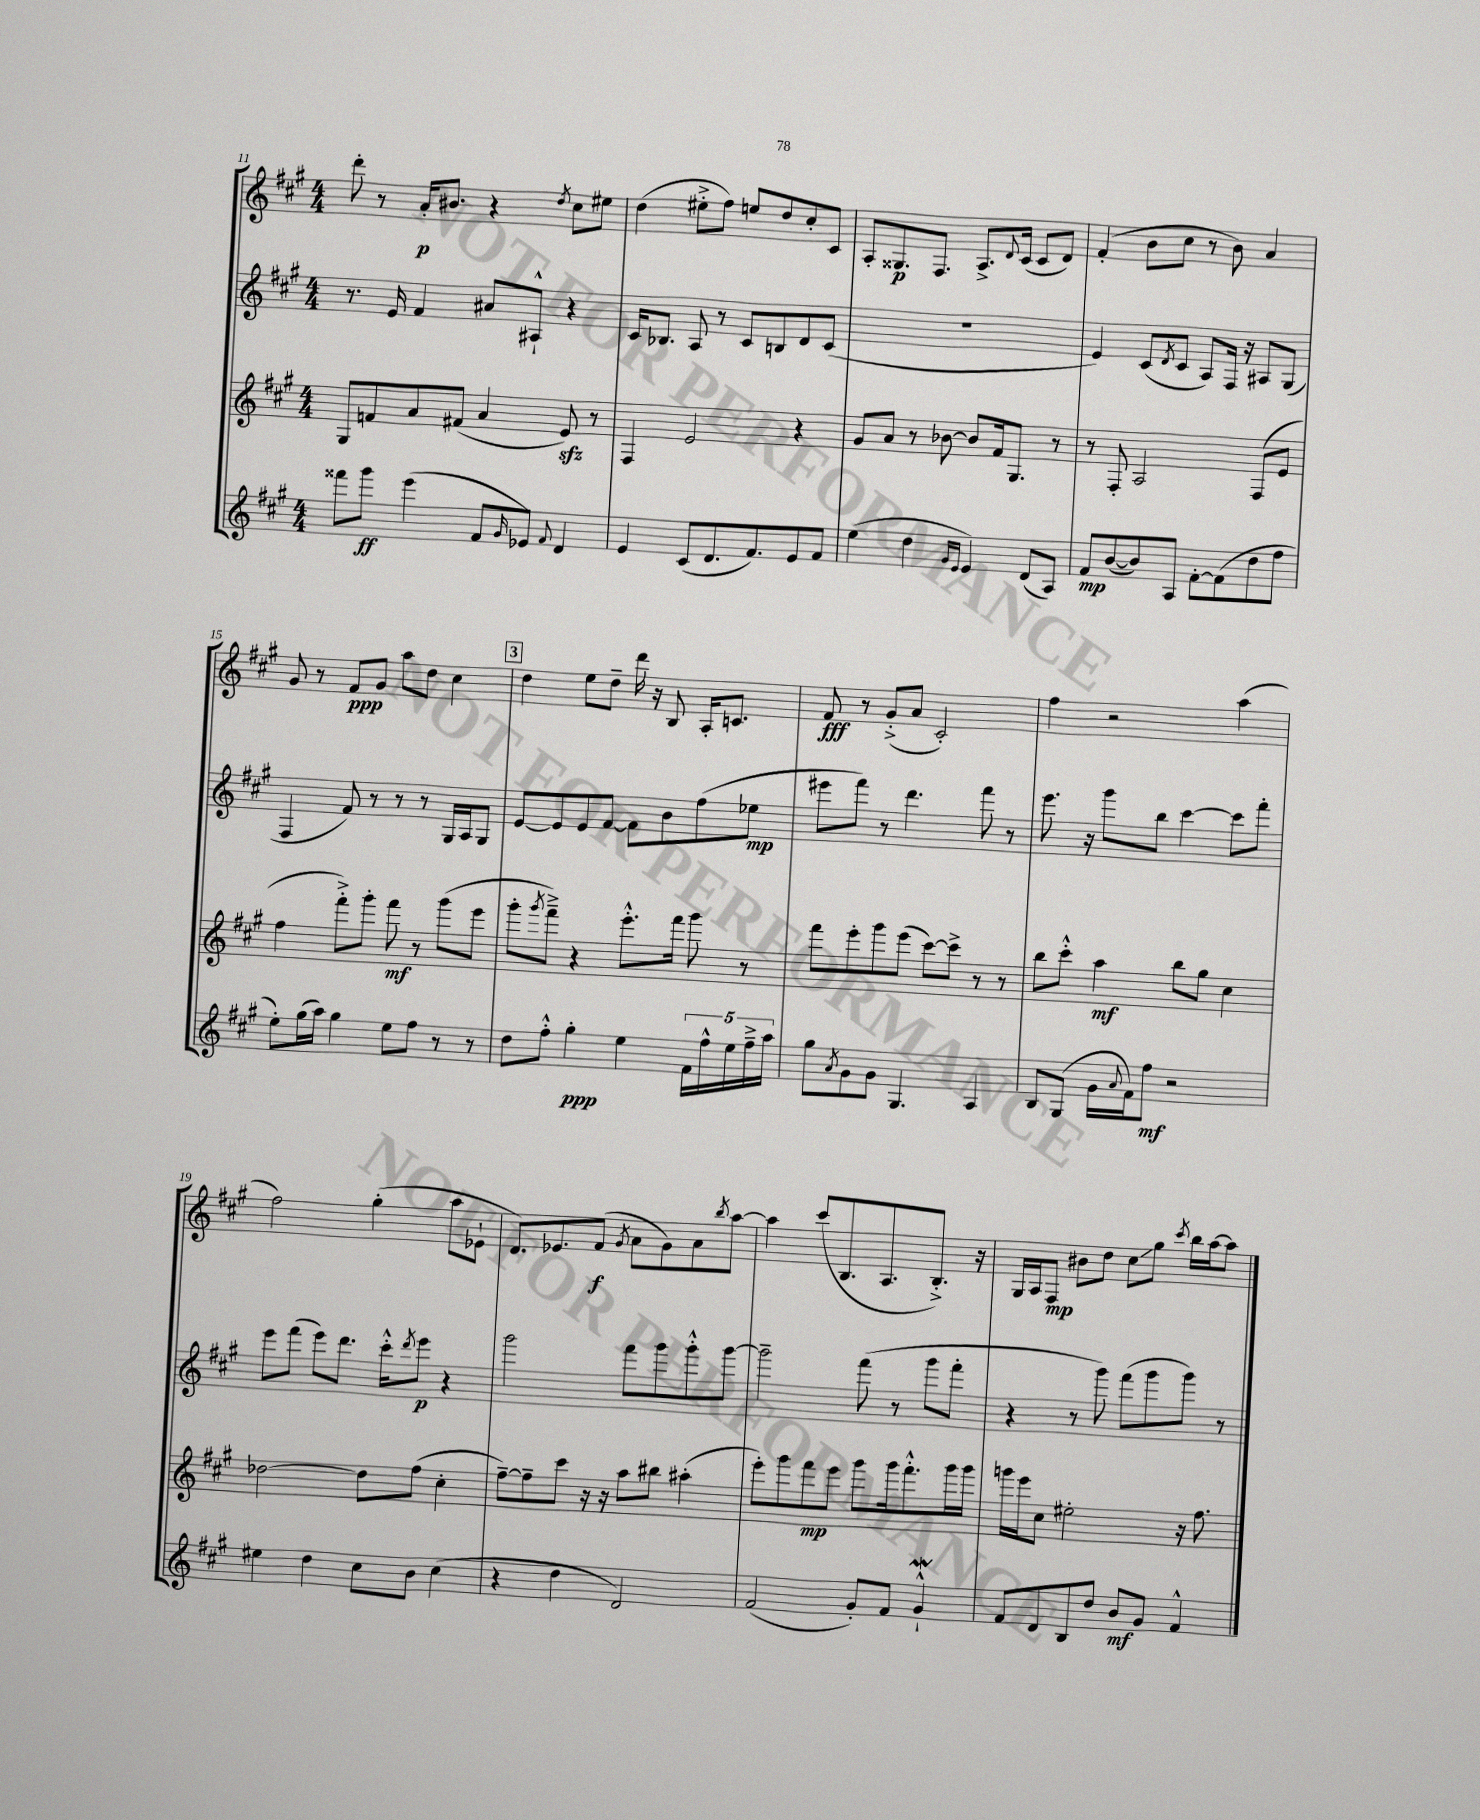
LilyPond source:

<<
\new StaffGroup <<
\new Staff = "s0" {
    \clef treble \key a \major \numericTimeSignature \time 4/4
    d'''8-. r8 a'16-.\p bis'8. r4 \acciaccatura { d''8 } cis''8 eis''8 |
    d''4( eis''8-.-> fis''8) e''8 d''8 cis''8-. cis'8 |
    a8-. gisis8.\p fis8. a8.-> \appoggiatura { d'8 } cis'16( cis'8 d'8) |
    fis'4-.( b'8 cis''8 r8 b'8) a'4 |
    gis'8 r8 fis'8\ppp gis'8 a''8 d''8 cis''4 |
    \mark \markup { \box "3" } d''4 e''8 d''8-- d'''16 r16 b8 a16-. c'8. |
    fis'8\fff r8 gis'8-.->( a'8 cis'2-.) |
    fis''4 r2 a''4( |
    fis''2) gis''4-.( a''8 ees'8-! |
    d'8.) ees'8. fis'8\f( \acciaccatura { gis'8 } a'8 gis'8) a'8 \acciaccatura { b''8 } a''8~ |
    a''4 cis'''8( b8. a8. b8.-.->) r16 |
    gis16 a16 fis8\mp bis'8 d''8 cis''8\glissando gis''8 \acciaccatura { cis'''8 } b''16 a''16~ a''8 \bar "|." |
}
\new Staff = "s1" {
    \clef treble \key a \major \numericTimeSignature \time 4/4
    r8. e'16 fis'4 ais'8 ais8-!-^ r4 |
    cis'16 bes8. a8 r8 cis'8 b8 d'8 cis'8( |
    R1 |
    e'4) cis'8( \acciaccatura { d'8 } cis'8 a8) fis16 r16 ais8 gis8( |
    fis4 fis'8) r8 r8 r8 gis16 a16 gis8 |
    \mark \markup { \box "3" } e'8~ e'8 e'8 fis'8~ fis'8 b'8 fis''8( ees''8\mp |
    eis'''8 fis'''8) r8 d'''4. fis'''8 r8 |
    e'''8. r16 gis'''8 b''8 cis'''4~ cis'''8 fis'''8-. |
    e'''8 fis'''8( e'''8) d'''8. cis'''16-.-^ \acciaccatura { d'''8 } e'''8\p r4 |
    gis'''2 fis'''8 gis'''8 gis'''8-.-^ gis'''8~ |
    gis'''2-- fis'''8( r8 gis'''8 fis'''8-. |
    r4 r8 gis'''8) fis'''8( gis'''8 gis'''8) r8 \bar "|." |
}
\new Staff = "s2" {
    \clef treble \key a \major \numericTimeSignature \time 4/4
    gis8 f'8 a'8 fis'8( a'4 e'8\sfz) r8 |
    fis4 e'2 r4 |
    gis'8 a'8 r8 bes'8~ bes'8 fis'16 gis8. r8 |
    r8 fis8-. a2 fis8( e'8 |
    fis''4 fis'''8-.->) gis'''8-. fis'''8\mf r8 gis'''8( e'''8 |
    \mark \markup { \box "3" } gis'''8-. \acciaccatura { gis'''8 } fis'''8--->) r4 e'''8.-.-^ fis'''16 gis'''8 r8 |
    fis'''8 e'''8-. gis'''8 e'''8( cis'''8~) cis'''8-> r8 r8 |
    b''8 cis'''8-.-^ a''4\mf b''8 gis''8 cis''4 |
    des''2~ des''8 fis''8( cis''4-. |
    fis''8~--) fis''8-- cis'''8 r16 r16 a''8 bis''8 ais''4-.( |
    e'''8-.) gis'''8 fis'''8\mp e'''8 gis'''8 gis'''16 fis'''8.-.-^ gis'''16 gis'''16 |
    g'''16 e'''16 cis''8 eis''2-. r16 fis''8. \bar "|." |
}
\new Staff = "s3" {
    \clef treble \key a \major \numericTimeSignature \time 4/4
    fisis'''8 gis'''8\ff e'''4( fis'8 \grace { gis'16 } ees'8) \appoggiatura { fis'8 } d'4 |
    e'4 cis'8( d'8. fis'8.) e'8 fis'8 |
    e''4( d''4 \grace { gis'16 e'16 } e'4) d'8( a8) |
    fis'8\mp b'8~( b'8) a8 fis'8~-. fis'8( d''8 fis''8 |
    e''8-.) gis''16( a''16) gis''4 e''8 fis''8 r8 r8 |
    \mark \markup { \box "3" } d''8 fis''8-.-^ gis''4-.\ppp e''4 \tuplet 5/4 { fis'16 fis''16-^ e''16 fis''16---> a''16 } |
    gis''8 \acciaccatura { a'8 } gis'8 gis'8 gis4. a4 |
    b8 gis8( gis'16 \appoggiatura { a'8 } fis'16) fis''8\mf r2 |
    eis''4 d''4 cis''8 b'8 cis''4( |
    r4 d''4 d'2) |
    fis'2( gis'8-.) fis'8 gis'4-!-^\mordent |
    fis'8 d'8 b8 d''8 b'8\mf gis'8 fis'4-^ \bar "|." |
}
>>
>>
\layout { \context { \Score currentBarNumber = #11 } }
